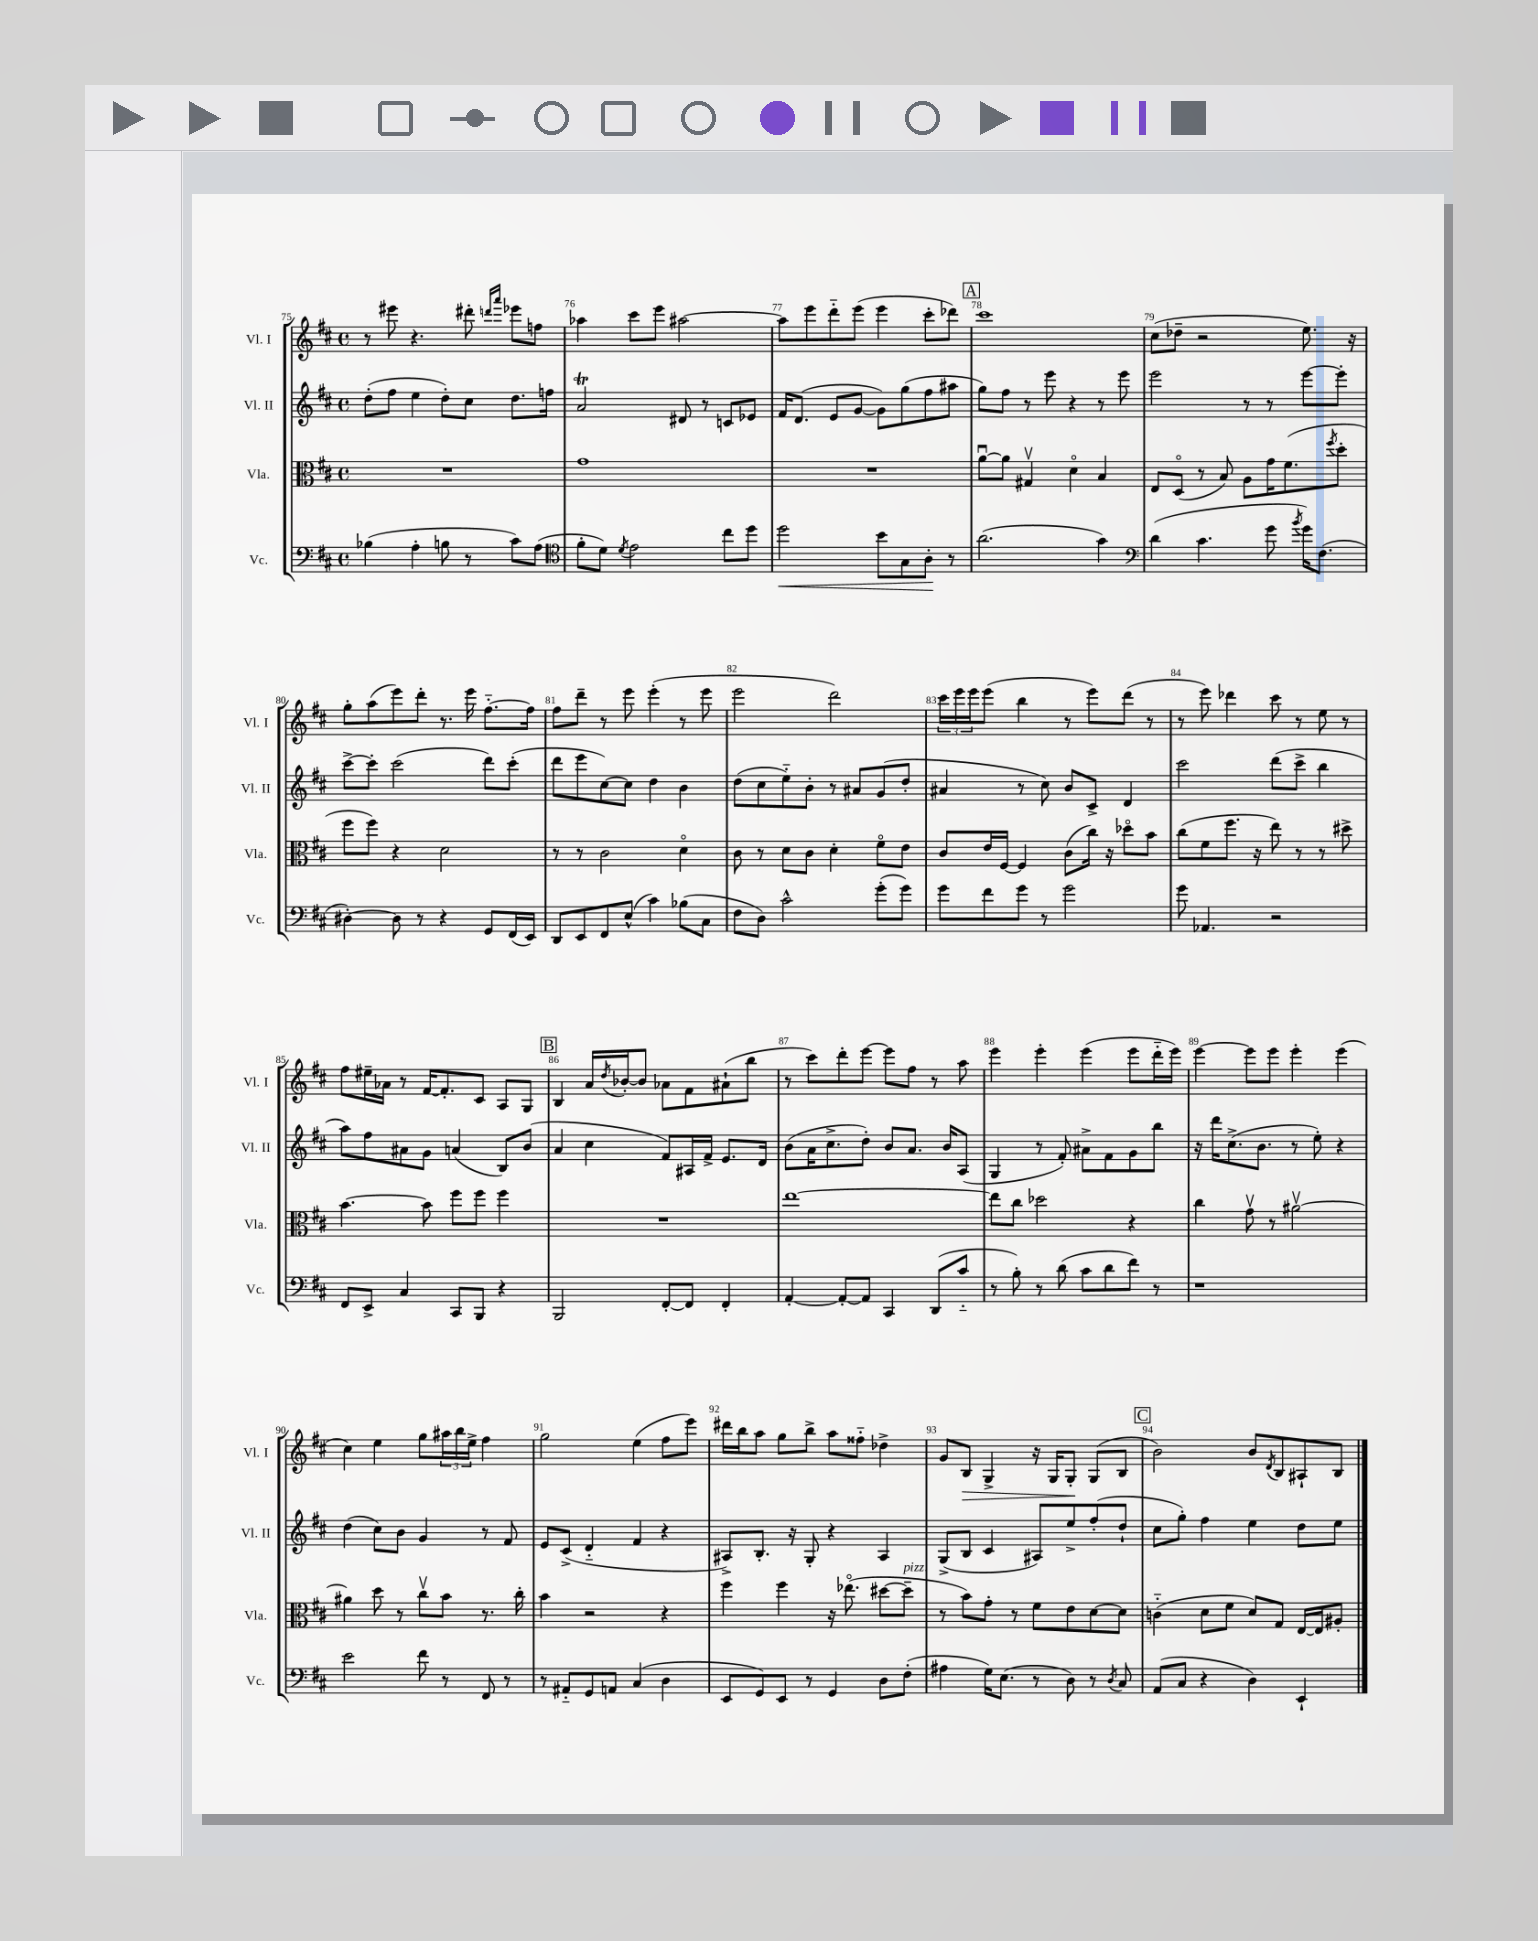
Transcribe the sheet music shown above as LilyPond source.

<<
\new StaffGroup <<
\new Staff = "s0" \with { instrumentName = "Vl. I" shortInstrumentName = "Vl. I" } {
    \clef treble \key d \major \defaultTimeSignature \time 4/4
    r8 eis'''8 r4. dis'''8-. \grace { d'''16 a'''16 } ees'''8 f''8 |
    aes''4 cis'''8 e'''8 ais''2~ |
    ais''8 e'''8 d'''8-_ e'''8( e'''4 cis'''8-. des'''8) |
    \mark \markup { \box "A" } cis'''1 |
    cis''8( des''8-- r2 e''8.) r16 |
    g''8-. a''8( e'''8) d'''8-. r8. e'''16 fis''8.~-_ fis''16 |
    fis''8 d'''8-- r8 e'''8 e'''4-.( r8 e'''8 |
    e'''2 d'''2) |
    \tuplet 3/2 { cis'''16 e'''16 e'''16 } e'''8( b''4 r8 e'''8) d'''8( r8 |
    r8 e'''8) des'''4 cis'''8 r8 e''8 r8 |
    fis''8 eis''16-- aes'16 r8 fis'16~ fis'8.-. cis'8 a8 g8 |
    \mark \markup { \box "B" } b4 a'16 \acciaccatura { d''8 } bes'16~-. bes'8 aes'8 fis'8 ais'8-!( b''8 |
    r8 cis'''8) d'''8-. e'''8~ e'''8 fis''8 r8 a''8 |
    e'''4 e'''4-. e'''4( e'''8 d'''16-_ e'''16) |
    e'''4~ e'''8 e'''8 e'''4-. e'''4( |
    cis''4) e''4 g''8 \tuplet 3/2 { ais''16 b''16 e''16-> } fis''4 |
    g''2 e''4( fis''8 e'''8) |
    dis'''16 b''16 a''8 g''8 b''8-> a''8 fisis''8-_ des''4-> |
    g'8 b8\> g4-> r16 g16 g8-.\! g8( b8 |
    \mark \markup { \box "C" } b'2) b'8 \acciaccatura { d'8 } b8 ais8-! b8 \bar "|." |
}
\new Staff = "s1" \with { instrumentName = "Vl. II" shortInstrumentName = "Vl. II" } {
    \clef treble \key d \major \defaultTimeSignature \time 4/4
    d''8-.( fis''8 e''4 d''8-.) cis''8 d''8. f''16 |
    a'2\trill dis'8 r8 c'8 ees'8 |
    fis'16 d'8.( e'8 g'8~ g'8) g''8( fis''8 ais''8 |
    \mark \markup { \box "A" } g''8) fis''8 r8 e'''8 r4 r8 e'''8 |
    e'''2 r8 r8 e'''8~ e'''8-. |
    cis'''8~-> cis'''8-. cis'''2( d'''8) cis'''8-.( |
    d'''8 e'''8 cis''8~) cis''8 d''4 b'4 |
    d''8( cis''8 e''8-_) b'8-. r8 ais'8 g'8( d''8-. |
    ais'4 r8 cis''8) b'8 cis'8-> d'4 |
    cis'''2 d'''8( cis'''8-> b''4 |
    a''8) fis''8 ais'8 g'8 a'4( b8) b'8( |
    \mark \markup { \box "B" } a'4 cis''4 fis'8) ais16 fis'16-> e'8. d'16 |
    b'8( a'16 cis''8.-> d''8-.) b'8 a'8. b'16 a8( |
    g4 r8 fis'8-.) ais'8-> fis'8 g'8 b''8 |
    r16 d'''16 cis''8.->( b'8. r8 e''8-.) r4 |
    d''4( cis''8) b'8 g'4 r8 fis'8 |
    e'8 cis'8->( d'4-_ fis'4 r4 |
    ais8->) b8.-. r16 g8-. r4 ais4 |
    g8->( b8 cis'4 ais8) e''8-> fis''8-.( d''8-! |
    \mark \markup { \box "C" } cis''8 g''8-.) fis''4 e''4 d''8 e''8 \bar "|." |
}
\new Staff = "s2" \with { instrumentName = "Vla." shortInstrumentName = "Vla." } {
    \clef alto \key d \major \defaultTimeSignature \time 4/4
    R1 |
    g'1 |
    R1 |
    \mark \markup { \box "A" } a'8~\downbow a'8 gis4\upbow d'4\flageolet b4 |
    e8 d8\flageolet( r8 b8) a8 g'16 fis'8.( \acciaccatura { fis''8 } d''8-. |
    fis''8 fis''8) r4 d'2 |
    r8 r8 cis'2 d'4\flageolet |
    cis'8 r8 d'8 cis'8 d'4-. fis'8\flageolet e'8 |
    cis'8 e'16 fis16~ fis4 cis'8( cis''16) r16 des''8\flageolet b'8 |
    cis''8( fis'8 fis''8. r16 e''8) r8 r8 dis''8-> |
    b'4.~ b'8 fis''8 fis''8 fis''4 |
    \mark \markup { \box "B" } R1 |
    e''1~ |
    e''8 cis''8 des''2 r4 |
    cis''4 g'8\upbow r8 ais'2~\upbow |
    ais'4 d''8 r8 cis''8\upbow b'8 r8. cis''16-. |
    b'4 r2 r4 |
    fis''4 fis''4 r16 ees''8.\flageolet( dis''8~ dis''8--^\markup { \italic "pizz." } |
    r8 b'8) g'8-. r8 fis'8 e'8 d'8~ d'8 |
    \mark \markup { \box "C" } c'4-_( d'8 fis'8 d'8) g8 e16~ e16 ais8-. \bar "|." |
}
\new Staff = "s3" \with { instrumentName = "Vc." shortInstrumentName = "Vc." } {
    \clef bass \key d \major \defaultTimeSignature \time 4/4
    bes4( a4-. b8 r8 cis'8) a8( |
    \clef tenor fis'8-. d'8) \acciaccatura { d'8 } e'2 cis''8 d''8 |
    d''2\< b'8 g8 a8-.\! r8 |
    \mark \markup { \box "A" } a'2.( g'4) |
    \clef bass d'4( cis'4. g'8 \acciaccatura { b'8 } g'16) fis8.( |
    dis4~-.) dis8 r8 r4 g,8 fis,16( e,16) |
    d,8 e,8 fis,8 e8-^( cis'4) bes8( cis8 |
    fis8 d8) cis'2-^ g'8-.( g'8) |
    g'8 fis'8 g'8 r8 g'2 |
    g'8 aes,4. r2 |
    fis,8 e,8-> cis4 cis,8 b,,8 r4 |
    \mark \markup { \box "B" } b,,2 fis,8~-. fis,8 fis,4-. |
    a,4~-. a,8~-. a,8 cis,4 d,8( cis'8-_ |
    r8 b8-.) r8 d'8( cis'8 d'8 fis'8) r8 |
    r1 |
    e'2 fis'8 r8 fis,8 r8 |
    r8 ais,8-_ g,8 a,8 cis4( d4 |
    e,8 g,8) e,8 r8 g,4 d8 fis8-.( |
    ais4 g16) e8.( r8 d8) r8 \acciaccatura { d8 } cis8 |
    \mark \markup { \box "C" } a,8( cis8 r4 d4) e,4-! \bar "|." |
}
>>
>>
\layout { \context { \Score currentBarNumber = #75 \override BarNumber.break-visibility = ##(#f #t #t) barNumberVisibility = #all-bar-numbers-visible } }
